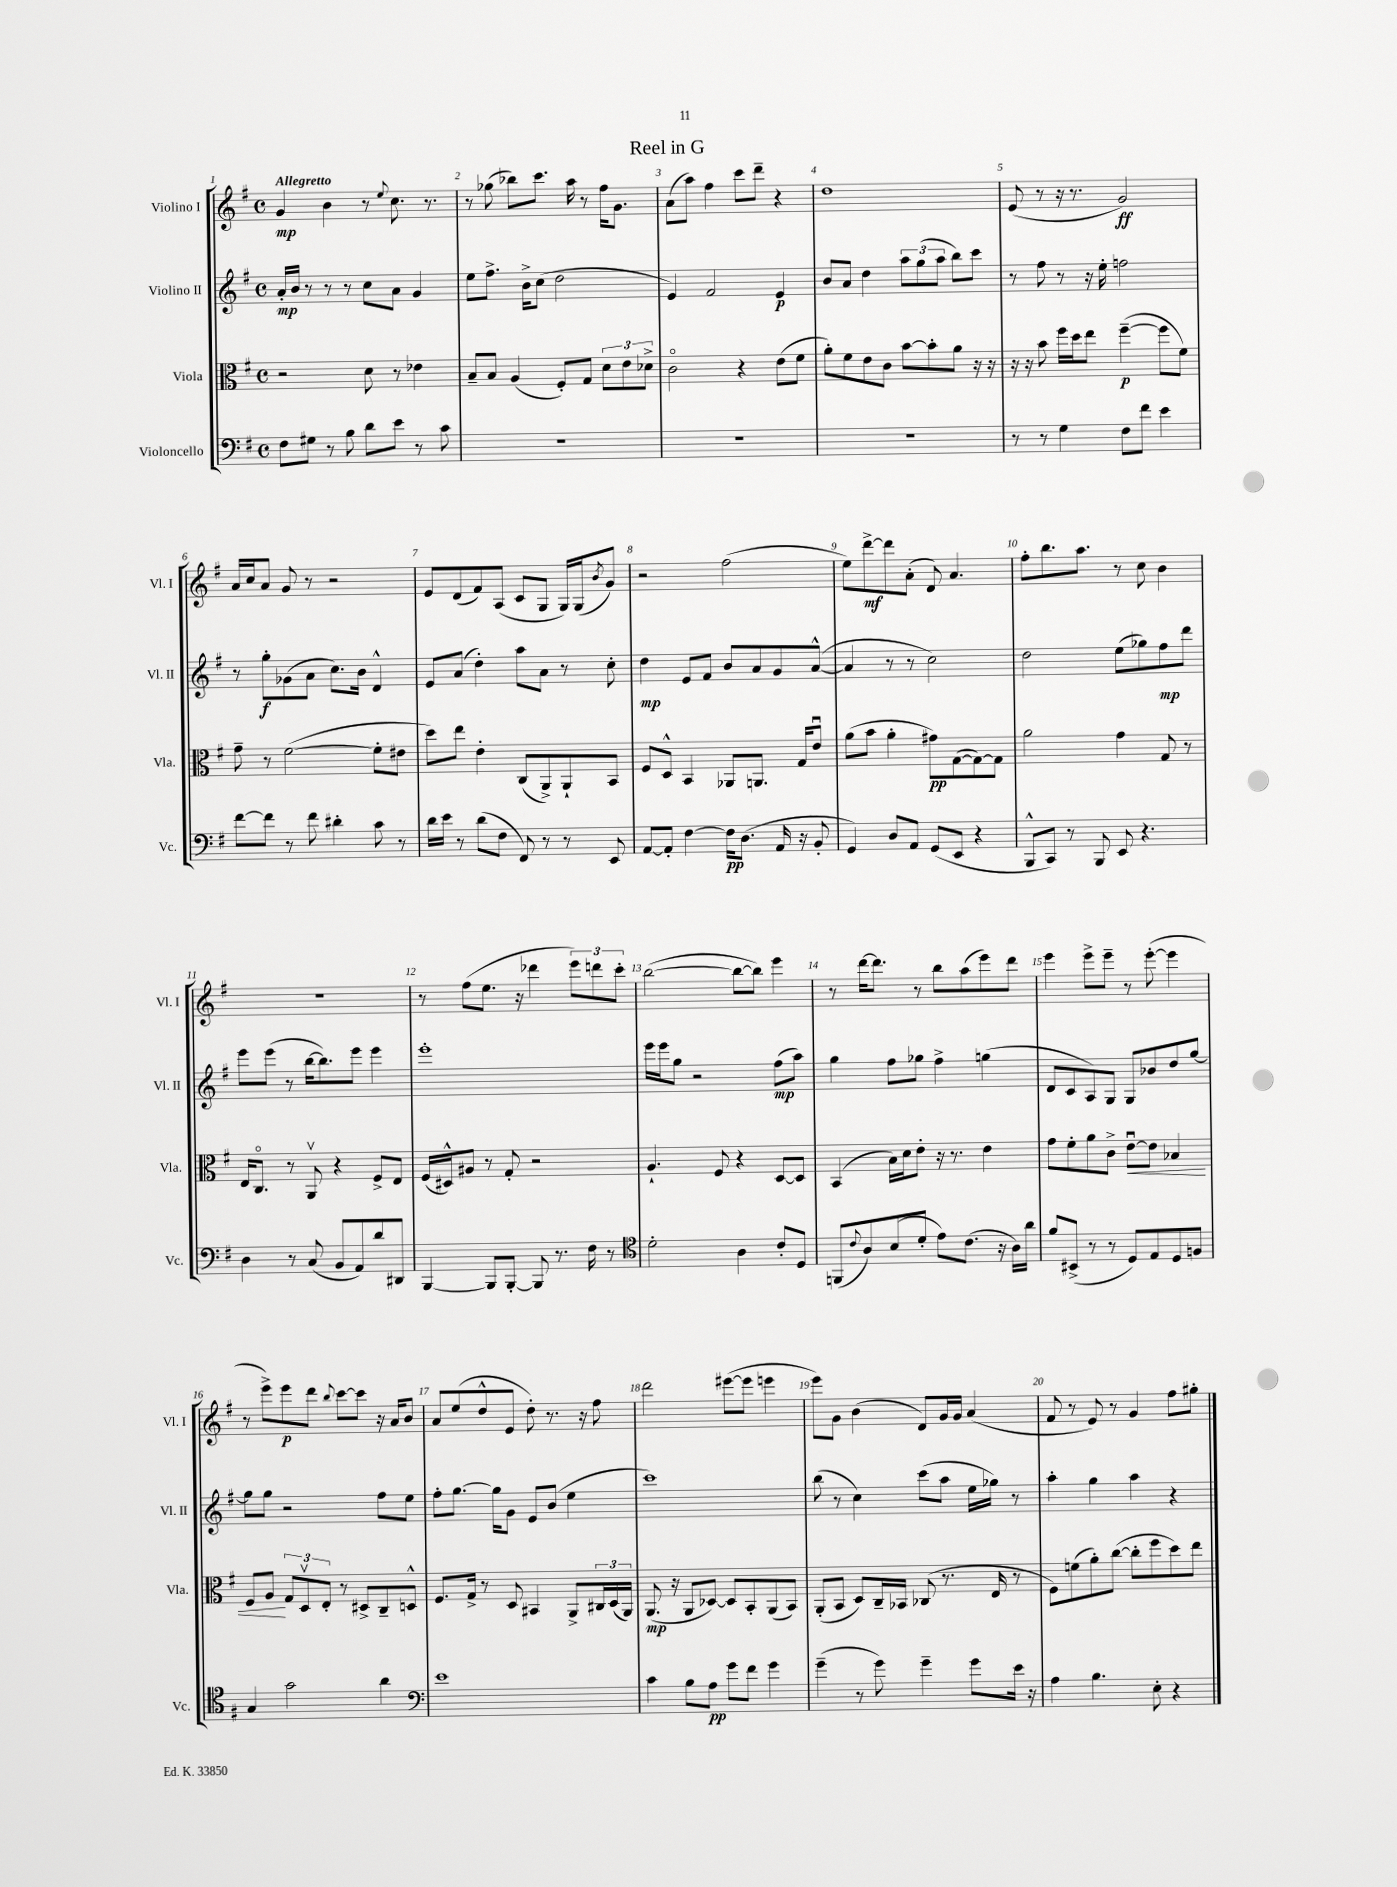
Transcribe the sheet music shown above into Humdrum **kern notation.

**kern	**dynam	**kern	**dynam	**kern	**dynam	**kern	**dynam
*part4	*part4	*part3	*part3	*part2	*part2	*part1	*part1
*staff4	*staff4	*staff3	*staff3	*staff2	*staff2	*staff1	*staff1
*I"Violoncello	*	*I"Viola	*	*I"Violino II	*	*I"Violino I	*
*I'Vc.	*	*I'Vla.	*	*I'Vl. II	*	*I'Vl. I	*
*clefF4	*	*clefC3	*	*clefG2	*	*clefG2	*
*k[f#]	*	*k[f#]	*	*k[f#]	*	*k[f#]	*
*M4/4	*	*M4/4	*	*M4/4	*	*M4/4	*
*met(c)	*	*met(c)	*	*met(c)	*	*met(c)	*
=1	=1	=1	=1	=1	=1	=1	=1
!	!	!	!	!	!	!LO:TX:a:B:t=Allegretto	!
8F#\L	.	2r	.	16a'/LL	mp	4g/	mp
.	.	.	.	16b/JJ	.	.	.
8G#X\J	.	.	.	8r	.	.	.
8r	.	.	.	8r	.	4b\	.
8B\	.	.	.	8r	.	.	.
8d\L	.	8d\	.	8cc\L	.	8r	.
.	.	.	.	.	.	8qqee/	.
8e\J	.	8r	.	8a\J	.	8.cc\	.
8r	.	4e-X\	.	4g/	.	.	.
.	.	.	.	.	.	8.r	.
8c\	.	.	.	.	.	.	.
=2	=2	=2	=2	=2	=2	=2	=2
1r	.	8B~/L	.	8ee\L	.	8r	.
.	.	8B/J	.	8.ff#^\J	.	(8gg-X\	.
.	.	(4A/	.	.	.	8bb-X\L)	.
.	.	.	.	16b^\KL	.	.	.
.	.	.	.	(8cc\J	.	8.ccc\J	.
.	.	8F#'/L)	.	2dd\	.	.	.
.	.	.	.	.	.	16aa\	.
.	.	8G/J	.	.	.	8r	.
.	.	12d\L	.	.	.	16ff#\KL	.
.	.	.	.	.	.	8.g\J	.
.	.	12e\	.	.	.	.	.
.	.	12d-X^\J	.	.	.	.	.
=3	=3	=3	=3	=3	=3	=3	=3
1r	.	2c\	.	4e/)	.	(8a\L	.
.	.	.	.	.	.	8aa\J)	.
.	.	.	.	2f#/	.	4ff#\	.
.	.	4r	.	.	.	8ccc\L	.
.	.	.	.	.	.	8ddd~\J	.
.	.	(8e\L	.	4e/	p	4r	.
.	.	8f#\J	.	.	.	.	.
=4	=4	=4	=4	=4	=4	=4	=4
1r	.	8a'\L)	.	8b/L	.	1dd	.
.	.	8f#\	.	8a/J	.	.	.
.	.	8e\	.	4dd\	.	.	.
.	.	8c\J	.	.	.	.	.
.	.	[8b\L	.	12aa\L	.	.	.
.	.	.	.	(12gg\	.	.	.
.	.	8b'\]	.	.	.	.	.
.	.	.	.	12aa\J	.	.	.
.	.	8a\J	.	8bb\L)	.	.	.
.	.	16r	.	8ccc\J	.	.	.
.	.	16r	.	.	.	.	.
=5	=5	=5	=5	=5	=5	=5	=5
8r	.	16r	.	8r	.	(8e/	.
.	.	16r	.	.	.	.	.
8r	.	8b\	.	8ff#\	.	8r	.
4G\	.	16ff#\LL	.	8r	.	16r	.
.	.	16dd\J	.	.	.	8.r	.
.	.	8ee\J	.	16r	.	.	.
.	.	.	.	16ee'\	.	.	.
8F#\L	.	([4ff#~\	p	2ffn\	.	2g/)	ff
8f#\J	.	.	.	.	.	.	.
4e\	.	8ff#\L]	.	.	.	.	.
.	.	8f#\J)	.	.	.	.	.
!!LO:LB:g=z
=6	=6	=6	=6	=6	=6	=6	=6
[8f#\L	.	8g~\	.	8r	.	16a/LL	.
.	.	.	.	.	.	16cc/J	.
8f#\J]	.	8r	.	8gg'\L	f	8a/J	.
8r	.	([2f#\	.	(8g-X\	.	8g/	.
8f#\	.	.	.	8a\J	.	8r	.
4d#X'\	.	.	.	8.cc\L)	.	2r	.
.	.	.	.	16b\Jk	.	.	.
8c\	.	8f#'\L]	.	4d^^/	.	.	.
8r	.	8e#X\J	.	.	.	.	.
=7	=7	=7	=7	=7	=7	=7	=7
16d\LL	.	8dd\L)	.	8e/L	.	8e/L	.
16e\JJ	.	.	.	.	.	.	.
8r	.	8ee\J	.	(8a/J	.	(8d/	.
(8d\L	.	4e'\	.	4dd'\)	.	8f#/)	.
8F#\J	.	.	.	.	.	(8A/J	.
8FF#/)	.	(8C/L	.	8aa\L	.	8c/L	.
8r	.	8AA^/)	.	8a\J	.	8G/J	.
8r	.	8AA`/	.	8r	.	16G/LL)	.
.	.	.	.	.	.	(16G/J	.
.	.	.	.	.	.	8qb/	.
8EE/	.	8BB/J	.	8cc'\	.	8g/J)	.
=8	=8	=8	=8	=8	=8	=8	=8
[8AA/L	.	8F#/L	.	4dd\	mp	2r	.
8AA'/J]	.	8D^^/J	.	.	.	.	.
[4F#\	.	4BB/	.	8e/L	.	.	.
.	.	.	.	8f#/J	.	.	.
16F#\KL]	pp	8AA-X/L	.	8b/L	.	(2ff#\	.
(8.D\J	.	.	.	.	.	.	.
.	.	8.AAn/J	.	8a/	.	.	.
16AA/	.	.	.	8g/	.	.	.
16r	.	16G/KL	.	.	.	.	.
8BB'/	.	8eu/J	.	([8a^^/J	.	.	.
=9	=9	=9	=9	=9	=9	=9	=9
4GG/)	.	(8a\L	.	4a/]	.	8ee\L)	.
.	.	8b\J	.	.	.	[8ddd^\	mf
8D/L	.	4a'\	.	8r	.	8ddd\]	.
8AA/J	.	.	.	8r	.	(8a'\J	.
(8GG/L	.	8g#X\L)	pp	2cc\)	.	8d/)	.
8EE/J	.	([8G\	.	.	.	4.a/	.
4r	.	8G\_)	.	.	.	.	.
.	.	8G\J]	.	.	.	.	.
=10	=10	=10	=10	=10	=10	=10	=10
8BBB^^/L	.	2a\	.	2dd\	.	8ff#'\L	.
8CC/J)	.	.	.	.	.	8.bb\	.
8r	.	.	.	.	.	.	.
.	.	.	.	.	.	8.aa\J	.
8BBB/	.	.	.	.	.	.	.
8EE/	.	4g\	.	(8ee\L	.	8r	.
4.r	.	.	.	8gg-X\)	.	8cc\	.
.	.	8G/	.	8ff#\	mp	4b\	.
.	.	8r	.	8ddd\J	.	.	.
!!LO:LB:g=z
=11	=11	=11	=11	=11	=11	=11	=11
4D\	.	16E/KL	.	8eee\L	.	1r	.
.	.	8.C/J	.	.	.	.	.
.	.	.	.	(8eee\J	.	.	.
8r	.	8r	.	8r	.	.	.
(8C/	.	8AAv/	.	[16bb\KL	.	.	.
.	.	.	.	8.bb\])	.	.	.
8BB/L	.	4r	.	.	.	.	.
8AA/)	.	.	.	8eee\J	.	.	.
8d/	.	8F#^/L	.	4eee\	.	.	.
8DD#X/J	.	8E/J	.	.	.	.	.
=12	=12	=12	=12	=12	=12	=12	=12
[4BBB/	.	(16F#/LL	.	1eee'	.	8r	.
.	.	16D#X^^/J)	.	.	.	.	.
.	.	8A#X/J	.	.	.	(8ff#\L	.
8BBB/L]	.	8r	.	.	.	8.ee\J	.
[8BBB'/J	.	8G'/	.	.	.	.	.
.	.	.	.	.	.	16r	.
8BBB/]	.	2r	.	.	.	4ddd-X\	.
8.r	.	.	.	.	.	.	.
.	.	.	.	.	.	12eee\L)	.
16F#\	.	.	.	.	.	.	.
.	.	.	.	.	.	12dddn\	.
8r	.	.	.	.	.	.	.
.	.	.	.	.	.	12ccc'\J	.
=13	=13	=13	=13	=13	=13	=13	=13
*clefC4	*	*	*	*	*	*	*
2d'\	.	4.A`/	.	16eee\LL	.	([2bb\	.
.	.	.	.	16eee\J	.	.	.
.	.	.	.	8gg\J	.	.	.
.	.	.	.	2r	.	.	.
.	.	8F#/	.	.	.	.	.
4A\	.	4r	.	.	.	8bb\L_	.
.	.	.	.	.	.	8bb\J])	.
8c'/L	.	[8D/L	.	(8ff#\L	mp	4eee\	.
8D/J	.	8D/J]	.	8aa\J)	.	.	.
=14	=14	=14	=14	=14	=14	=14	=14
(8FFn/L	.	(4BB/	.	4gg\	.	8r	.
8qqc/	.	.	.	.	.	.	.
8A/)	.	.	.	.	.	[16ddd\KL	.
.	.	.	.	.	.	8.ddd\J]	.
(8B/	.	16B\LL)	.	8ff#\L	.	.	.
.	.	16d\J	.	.	.	.	.
8d'/J	.	8e'\J	.	8gg-X\J	.	8r	.
8e\L)	.	16r	.	4ff#^\	.	8bb\L	.
.	.	8.r	.	.	.	.	.
(8.c\J	.	.	.	.	.	(8aa\	.
.	.	4e\	.	(4ggn\	.	8eee\)	.
16r	.	.	.	.	.	.	.
16A\LL)	.	.	.	.	.	8ddd\J	.
16a\JJ	.	.	.	.	.	.	.
=15	=15	=15	=15	=15	=15	=15	=15
8f#/L	.	8g\L	.	8d/L	.	4eee\	.
(8BB#X^/J	.	8f#'\	.	8c/	.	.	.
8r	.	8a\	.	8A/)	.	8eee^\L	.
8r	.	8c^\J	.	8G/J	.	8eee~\J	.
!	!	!	!LO:HP:b	!	!	!	!
8D/L)	.	[8eu\L	<	8G/L	.	8r	.
8E/	.	8e\J]	.	8b-X/	.	([8eee'\	.
8D/	.	4B-X/	.	8dd/	.	4eee\]	.
8Fn/J	.	.	.	[8gg/J	.	.	.
!!LO:LB:g=z
=16	=16	=16	=16	=16	=16	=16	=16
4G/	.	8F#/L	.	8gg\L]	.	8r	.
.	.	8A/J	.	8gg\J	.	8eee^\L)	.
2g\	.	12G/L	[	2r	.	8eee\	p
.	.	12Dv/	.	.	.	.	.
.	.	.	.	.	.	8ddd\J	.
.	.	12E'/J	.	.	.	.	.
.	.	.	.	.	.	8qqbb/	.
.	.	8r	.	.	.	[8ccc\L	.
.	.	8D#X^/L	.	.	.	8ccc\J]	.
4a\	.	8C~/	.	8ff#\L	.	16r	.
.	.	.	.	.	.	16a/KL	.
.	.	8Dn^^/J	.	8ee\J	.	8b/J	.
=17	=17	=17	=17	=17	=17	=17	=17
*clefF4	*	*	*	*	*	*	*
1e	.	8.F#/L	.	8ff#'\L	.	8a/L	.
.	.	.	.	[8.gg\J	.	(8ee/	.
.	.	16G^/Jk	.	.	.	.	.
.	.	8r	.	.	.	8dd^^/	.
.	.	.	.	16gg\KL]	.	.	.
.	.	8D/	.	8g\J	.	8e/J	.
.	.	4BB#X/	.	8e/L	.	8dd'\)	.
.	.	.	.	(8b/J	.	8.r	.
.	.	8AA^/L	.	4ee\	.	.	.
.	.	.	.	.	.	16r	.
.	.	24C#X/L	.	.	.	8ff#\	.
.	.	(24D/	.	.	.	.	.
.	.	24AA/JJ)	.	.	.	.	.
=18	=18	=18	=18	=18	=18	=18	=18
4c\	.	(8.AA/	mp	1ccc)	.	2ddd\	.
.	.	16r	.	.	.	.	.
8B\L	.	8AA/L	.	.	.	.	.
8A\J	pp	[8D-X/J)	.	.	.	.	.
8g\L	.	8D-/L]	.	.	.	([8eee#X\L	.
8f#\J	.	8BB'/	.	.	.	8eee#\J]	.
4g\	.	(8AA/	.	.	.	4eeen\	.
.	.	8BB/J)	.	.	.	.	.
=19	=19	=19	=19	=19	=19	=19	=19
(4g~\	.	(8AA'/L	.	(8bb\	.	8eee\L)	.
.	.	8BB/J	.	8r	.	8g\J	.
8r	.	8D/L)	.	4cc\)	.	(4b\	.
8g\)	.	16C~/L	.	.	.	.	.
.	.	16BB-X/JJ	.	.	.	.	.
4g~\	.	(8C-X/	.	(8ccc\L	.	8d/L)	.
.	.	8.r	.	8aa\J	.	16g/L	.
.	.	.	.	.	.	16g/JJ	.
8g\L	.	.	.	16ee\LL	.	(4a/	.
.	.	16E/	.	16gg-X\JJ)	.	.	.
16e\Jk	.	8r	.	8r	.	.	.
16r	.	.	.	.	.	.	.
=20	=20	=20	=20	=20	=20	=20	=20
4A\	.	8F#\L)	.	4aa'\	.	8f#/	.
.	.	(8fn\	.	.	.	8r	.
4.B\	.	8a'\)	.	4gg\	.	8e/)	.
.	.	([8cc\J	.	.	.	8r	.
.	.	8cc'\L]	.	4aa\	.	4g/	.
8E'\	.	8ff#\	.	.	.	.	.
4r	.	8dd\)	.	4r	.	8ff#\L	.
.	.	8ee\J	.	.	.	8gg#X'\J	.
==	==	==	==	==	==	==	==
*-	*-	*-	*-	*-	*-	*-	*-
